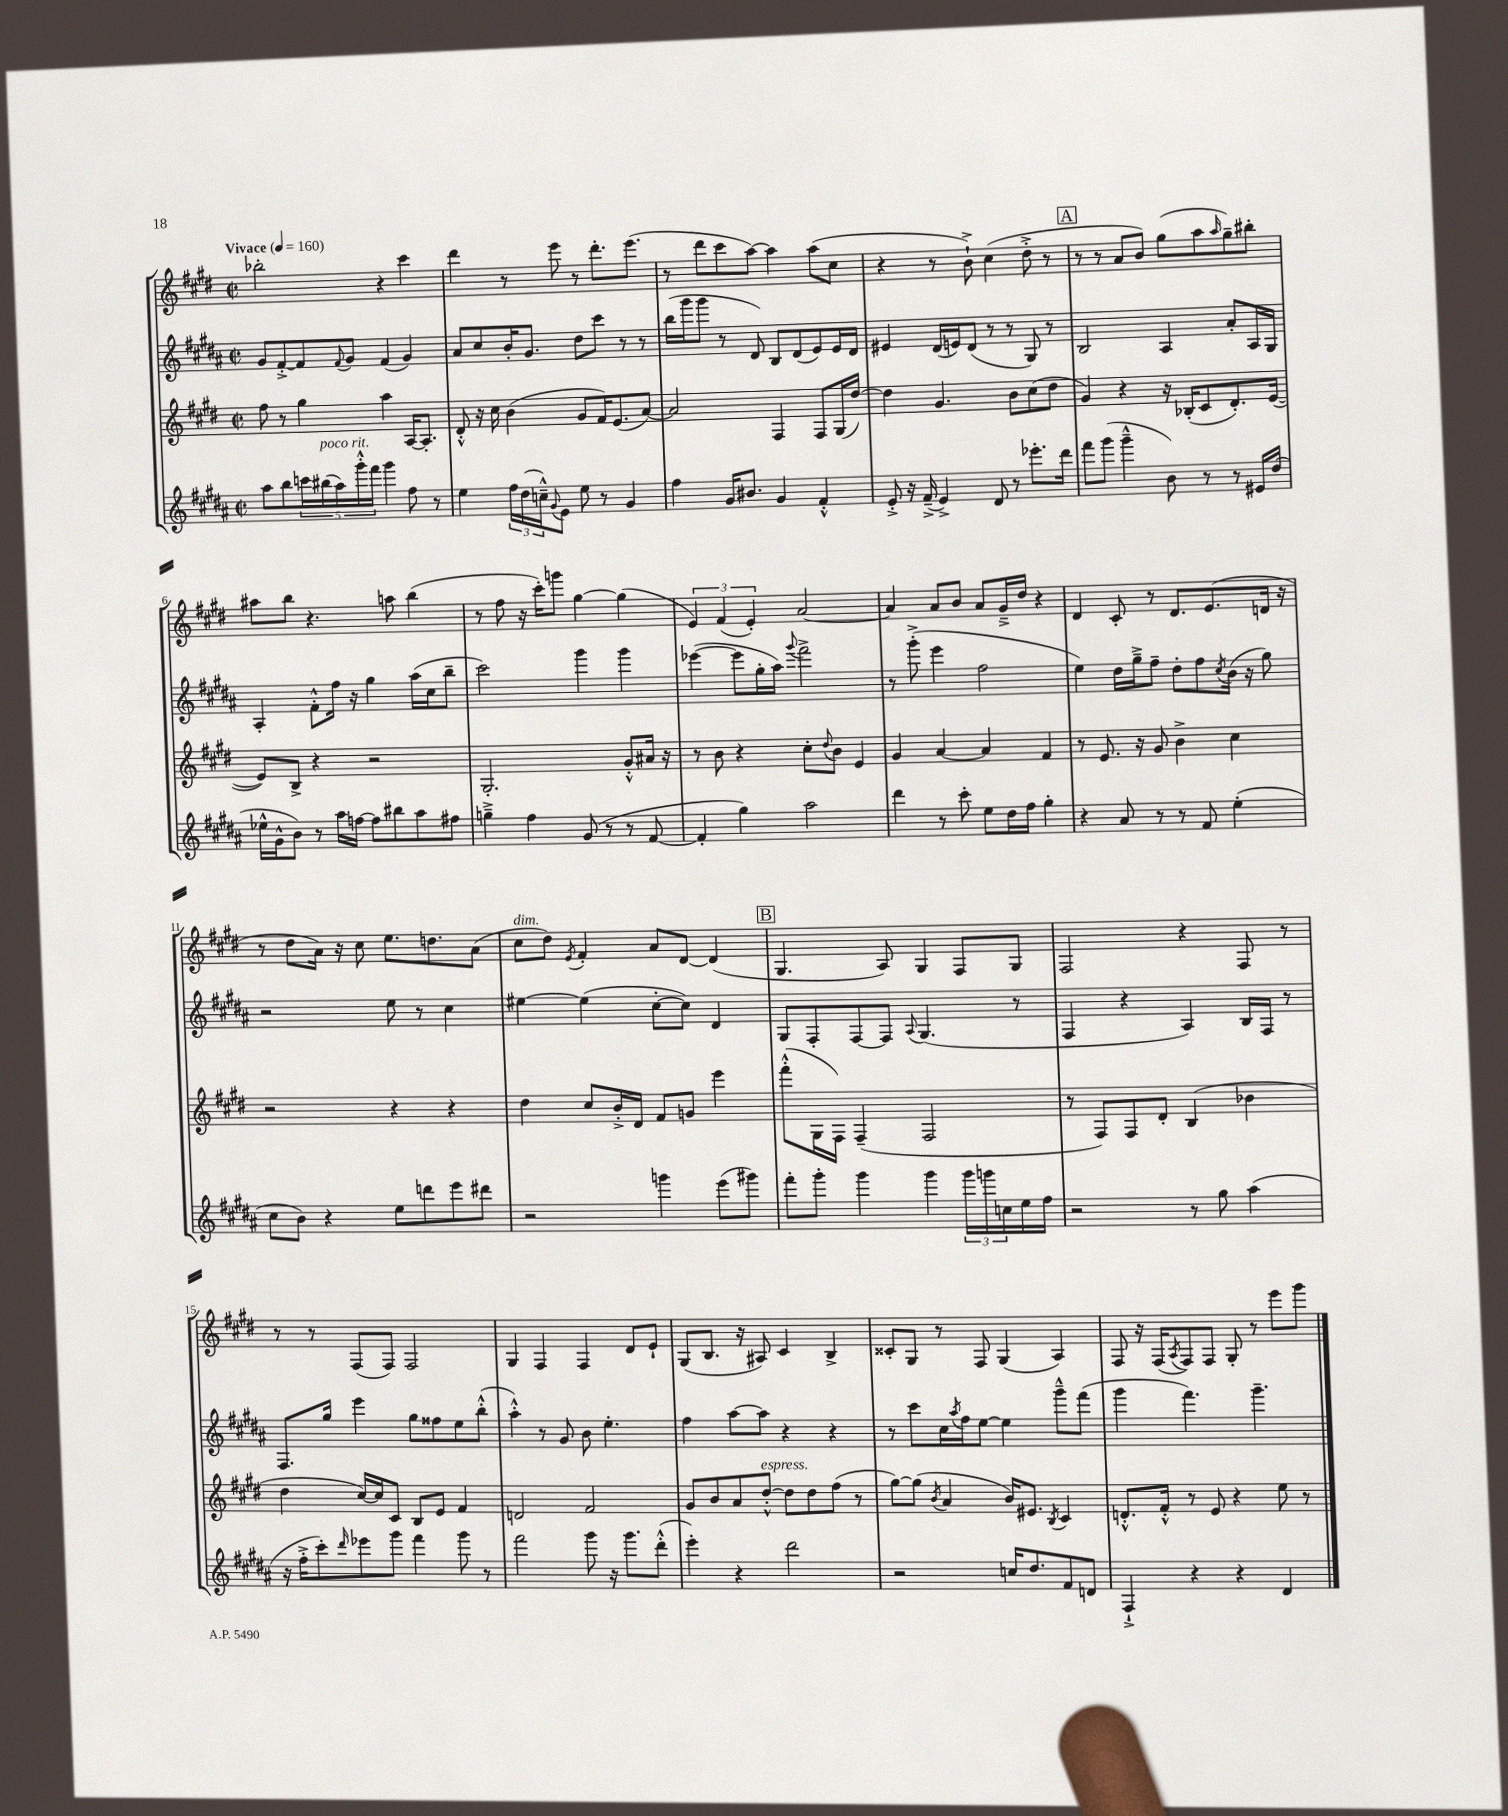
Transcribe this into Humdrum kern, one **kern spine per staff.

**kern	**kern	**kern	**kern
*staff4	*staff3	*staff2	*staff1
*clefG2	*clefG2	*clefG2	*clefG2
*k[f#c#g#d#a#]	*k[f#c#g#d#]	*k[f#c#g#d#a#]	*k[f#c#g#d#]
*M2/2	*M2/2	*M2/2	*M2/2
*met(c|)	*met(c|)	*met(c|)	*met(c|)
*MM160	*MM160	*MM160	*MM160
8aa#	8ff#	8g#	2bb-'
8bb	8r	[8f#'^	.
20ccc	4gg#	8f#]	.
(20bb#	.	.	.
20aa#)	.	.	.
.	.	8qqf#	.
.	.	8g#	.
20ggg#'^^	.	.	.
20fff#	.	.	.
4ggg#	4aa	(4f#	4r
8ff#	[16A	4g#)	4ccc#
.	8.A']	.	.
8r	.	.	.
=	=	=	=
4ee	8d#'^^	8a#	4ddd#
.	16r	8cc#	.
.	16cc#	.	.
24ff#	(4b	16b'	8r
(24dd#	.	.	.
.	.	8.g#	.
24cc~^^)	.	.	.
8qqg#	.	.	.
8e	.	.	8eee
8ee	8g#	8dd#	8r
8r	16f#)	8ccc#	8.ddd#'
.	(8.e	.	.
4g#	.	8r	.
.	.	.	(8.eee
.	[8a)	8r	.
=	=	=	=
4ff#	2a]	(16bb	8r
.	.	16ggg#	.
.	.	8ggg#	8ddd#
16g#	.	8r	8ccc#
8.b#	.	.	.
.	.	8d#)	[8aa)
4g#	4F#	8B	4aa]
.	.	(8d#	.
4f#'^^	8F#	8e)	(8aa
.	(16G#	16e	8cc#
.	[16dd#)	16d#	.
=	=	=	=
8e'^	4dd#]	4e#	4r
16r	.	.	.
(16f#~^	.	.	.
4e^)	4.g#	(16d#	8r
.	.	16e)	.
.	.	(8d#	8b`^)
8d#	.	8r	(4cc#
8r	8b	8r	.
8.eee-'	(8cc#	8G#)	8dd#'^
.	8dd#	8r	8r
16ddd#	.	.	.
=	=	=	=
8fff#	4g#)	2B	8r
(8ggg#	.	.	8r
4ggg#~^^	4r	.	8a
.	.	.	8b)
8b)	16r	4A#	(8gg#
.	(16B-'	.	.
8r	8c#	.	8aa
.	.	.	16qqaa
8r	8.d#')	8a#'	8gg#~)
16e#	.	16A#	8bb#'
(16dd#	([16e	16G#	.
=	=	=	=
16ee-^^	8e])	4A#'	8aa#
16g#^^	.	.	.
8b)	8B^	.	8bb
8r	4r	8f#'^^	4.r
16aa#	.	16ff#	.
[16ff	.	16r	.
8ff]	2r	4gg#	.
8bb#	.	.	8aa
8aa#	.	(16aa#	(4bb
.	.	16cc#	.
8ff#	.	8bb~	.
=	=	=	=
4gg~^	2.G#'	2ccc#)	8r
.	.	.	8ff#
4ff#	.	.	16r
.	.	.	16ccc#')
.	.	.	8ggg
(8g#	.	4ggg#	[4gg#
8r	.	.	.
8r	8g#'^^	4ggg#	(4gg#]
[8f#	16a#	.	.
.	16r	.	.
=	=	=	=
4f#']	8r	([4eee-	6e)
.	8b	.	.
.	.	.	(6f#
4gg#)	4r	8eee-]	.
.	.	.	6e')
.	.	16gg#'	.
.	.	16aa#)	.
.	.	8qqggg#	.
2aa#	8cc#'	2fff#^	[2a
.	8qqdd#	.	.
.	8b	.	.
.	4e	.	.
=	=	=	=
4ddd#	4g#	8r	4a]
.	.	(8ggg#'^	.
8r	[4a	4eee	8a
8ccc#'	.	.	8b
8ee	4a]	2ff#	8a
16dd#	.	.	16g#~^
16ff#	.	.	16dd#
4gg#'	4f#	.	4r
=	=	=	=
4r	8r	4ee)	4d#
.	8.e	.	.
8a#	.	16dd#	8c#'
.	16r	16gg#~^	.
8r	8g#	8ff#~	8r
8r	4b^	8dd#'	8.d#
8f#	.	8ff#	.
.	.	.	(8.e
.	.	8qcc#	.
(4ee'	4cc#	(16b	.
.	.	16r	.
.	.	8gg#)	16d
.	.	.	16r
=	=	=	=
8cc#	2r	2r	8r
8b)	.	.	8dd#
4r	.	.	16a)
.	.	.	16r
.	.	.	8cc#
8ee	4r	8ee	8.ee
8ddd	.	8r	.
.	.	.	8.dd
8eee	4r	4cc#	.
8ddd#	.	.	(8a
=	=	=	=
2r	4dd#	[4ee#	8cc#
.	.	.	8dd#)
.	.	.	8qe
.	8cc#	(4ee#]	4f#'
.	16b'^	.	.
.	16d#	.	.
4ggg	8f#	[8cc#'	8a
.	8g	8cc#])	[8d#
(8eee	4eee	4d#	(4d#]
8ggg#)	.	.	.
=	=	=	=
8fff#'	(8fff#'^^	8G#	4.G#
8ggg#'	16G#	8F#'	.
.	16F#)	.	.
4ggg#	(4F#~	[8F#	.
.	.	8F#]	8A)
.	.	8qqA#	.
4ggg#	2F#	(4.G#	4G#
24ggg#	.	.	8F#
24ggg	.	.	.
24cc	.	.	.
16ee	.	8r	8G#
16ff#	.	.	.
=	=	=	=
2r	8r	4F#	2F#
.	8F#)	.	.
.	8F#	4r	.
.	8d#'	.	.
8r	(4B	4A#)	4r
8gg#	.	.	.
(4aa#	4b-	16B	8F#
.	.	16F#	.
.	.	8r	8r
=	=	=	=
16r	4dd#	8.F#	8r
16ff#'^	.	.	.
8ccc#')	.	.	8r
.	.	16gg#	.
16qqddd#	.	.	.
8eee-	[16cc#)	4eee	(8F#
.	16cc#]	.	.
8ggg#	8c#	.	8F#)
4fff#	8B	8gg#	2F#
.	8e	8ff##	.
8ggg#	4f#	8ee	.
8r	.	(8bb'^^	.
=	=	=	=
2fff#	2d	4aa#'^^)	4G#
.	.	8r	4F#
.	.	8g#	.
8ggg#	2f#	8b	4F#
16r	.	4.ee'	.
8.ggg#	.	.	.
.	.	.	8d#
(8ddd#'^^	.	.	8e`
=	=	=	=
4eee')	8g#	4ff#	(8G#
.	8b	.	8.B
4r	8a	[8aa#	.
.	.	.	16r
.	[8dd#'^^	8aa#]	8A#)
2ddd#	8dd#]	4r	4c#
.	8dd#	.	.
.	(8ff#	4r	4B^
.	8r	.	.
=	=	=	=
2r	[8gg#)	8r	8c##'
.	(8gg#]	8ccc#	8G#
.	8qb	.	.
.	4a	16cc#	8r
.	.	8qaa#	.
.	.	16ff#	.
.	.	[8ee	8F#
16cc	16b)	4ee]	(4G#
8.dd#	8.e#	.	.
.	8qB	.	.
8f#	4c#	8ggg#~^^	4A)
8d	.	(8fff#	.
=	=	=	=
4F#`^	8.d'^^	4ggg#	8F#
.	.	.	16r
.	16f#'^^	.	(16F#
.	.	.	8qA
4r	8r	4.fff#)	8F#)
.	8e	.	8F#
4r	4r	.	8G#'
.	.	4.ggg#~	8r
4d#	8ee	.	8eee
.	8r	.	8ggg#
==	==	==	==
*-	*-	*-	*-
